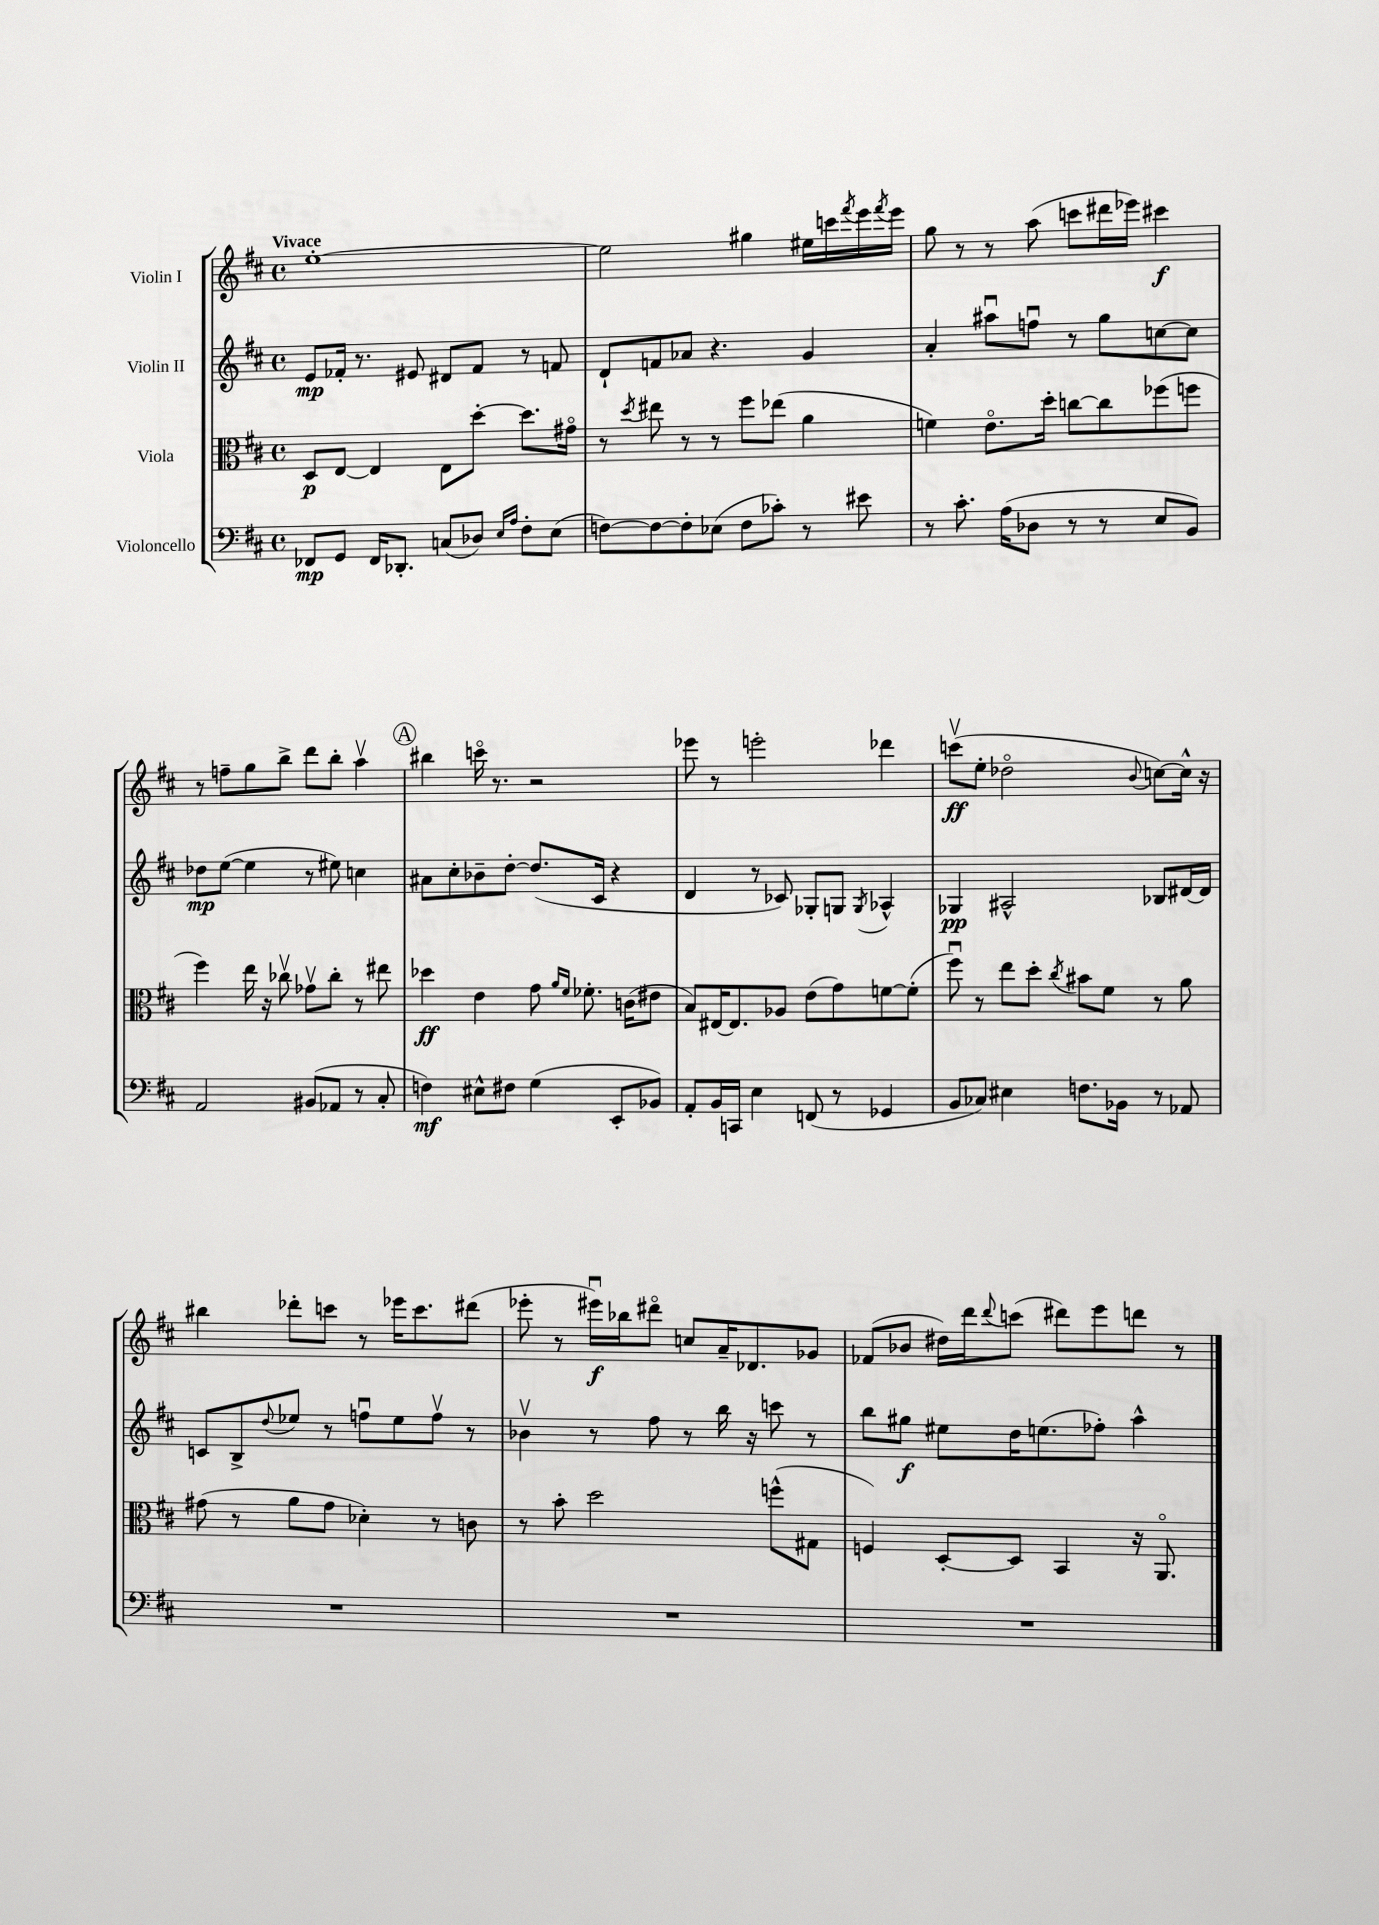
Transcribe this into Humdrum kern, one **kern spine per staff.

**kern	**kern	**kern	**kern
*staff4	*staff3	*staff2	*staff1
*clefF4	*clefC3	*clefG2	*clefG2
*k[f#c#]	*k[f#c#]	*k[f#c#]	*k[f#c#]
*M4/4	*M4/4	*M4/4	*M4/4
*met(c)	*met(c)	*met(c)	*met(c)
8FF-	8D	8e	[1ee'
8GG	[8E	16f-'	.
.	.	8.r	.
16FF-	4E]	.	.
8.DD-'	.	.	.
.	.	8e#	.
(8C	8E	8d#	.
8D-)	[8dd'	8f-	.
16qqE	.	.	.
16qqA	.	.	.
8F#'	8.dd]	8r	.
(8E	.	8f	.
.	16g#o	.	.
=	=	=	=
[8F)	8r	8d`	2ee]
.	8qdd	.	.
8F_	8ee#	8f	.
8F']	8r	8a-	.
(8E-	8r	4.r	.
8F	8ff#	.	4gg#
8c-')	(8ee-	.	.
8r	4a	4g	16ee#
.	.	.	16ccc
.	.	.	8qfff#
8e#	.	.	16eee
.	.	.	8qfff#
.	.	.	16eee
=	=	=	=
8r	4f)	4a'	8gg
8.c#'	.	.	8r
.	8.eo	8aa#u	8r
(16A	.	.	.
8D-	.	8ffu	(8aa
.	16dd'	.	.
8r	[8cc	8r	8ccc
8r	8cc]	8gg	16ddd#
.	.	.	16eee-)
8E	(8ff-	[8cc	4ccc#
8BB)	8ff	8cc]	.
=	=	=	=
2AA	4ff#)	8dd-	8r
.	.	([8ee	8ff~
.	16ee	4ee]	8gg
.	16r	.	.
.	8cc-v	.	8bb^
(8BB#	8g-v	8r	8ddd
8AA-	8cc-'	8ee#)	8bb'
8r	8r	4cc	4aav
8C#'	8ee#	.	.
=	=	=	=
4F)	4dd-	8a#	4bb#
.	.	8cc#'	.
8E#^^	4e	8b-~	16ccco
.	.	.	8.r
8F#	.	[8dd'	.
(4G	8g	(8.dd]	2r
.	16qqa	.	.
.	16qqf#	.	.
.	8.f-'	.	.
.	.	16c#	.
8EE'	.	4r	.
.	(16c	.	.
8BB-)	8e#	.	.
=	=	=	=
8AA'	8B)	4d	8eee-
16BB	[16E#	.	8r
16CC	8.E#]	.	.
4E	.	8r	2eee'
.	8A-	8c-)	.
(8FF	(8e	8G-'	.
8r	8g)	8G	.
.	.	8qG	.
4GG-	[8f	4A-^^	4ddd-
.	(8f']	.	.
=	=	=	=
8BB	8ff#u)	4G-	(8cccv
8C-)	8r	.	8ee'
4E#	8ee	2A#^^	2dd-o
.	8dd'	.	.
.	8qcc#	.	.
8.F	8b#	.	.
.	8f#	.	.
16BB-	.	.	.
.	.	.	8qqb
8r	8r	8B-	[8cc)
8AA-	8a	[16d#	16cc^^]
.	.	16d#]	16r
=	=	=	=
1r	(8g#	8c	4bb#
.	8r	8B^	.
.	.	8qqdd	.
.	8a	8ee-	8ddd-'
.	8g#	8r	8ccc
.	4d-')	8ffu	8r
.	.	8ee-	16eee-
.	.	.	8.ccc
.	8r	8ffv	.
.	8c	8r	(8ddd#
=	=	=	=
1r	8r	4b-v	8eee-'
.	8b'	.	8r
.	2dd	8r	16eee#u)
.	.	.	16bb-
.	.	8ff#	8ddd#o
.	.	8r	8cc
.	.	16bb	16a~
.	.	16r	8.d-
.	(8ff^^	8ccc	.
.	8G#	8r	8g-
=	=	=	=
1r	4F)	8bb	(8f-
.	.	8gg#	8b-
.	[8D'	8ee#	16dd#)
.	.	.	16ddd
.	.	.	8qqddd
.	8D]	16dd	(8ccc
.	.	(8.ee	.
.	4BB	.	8ddd#)
.	.	8ff-')	8eee
.	16r	4aa^^	8ddd
.	8.AAo	.	.
.	.	.	8r
==	==	==	==
*-	*-	*-	*-
